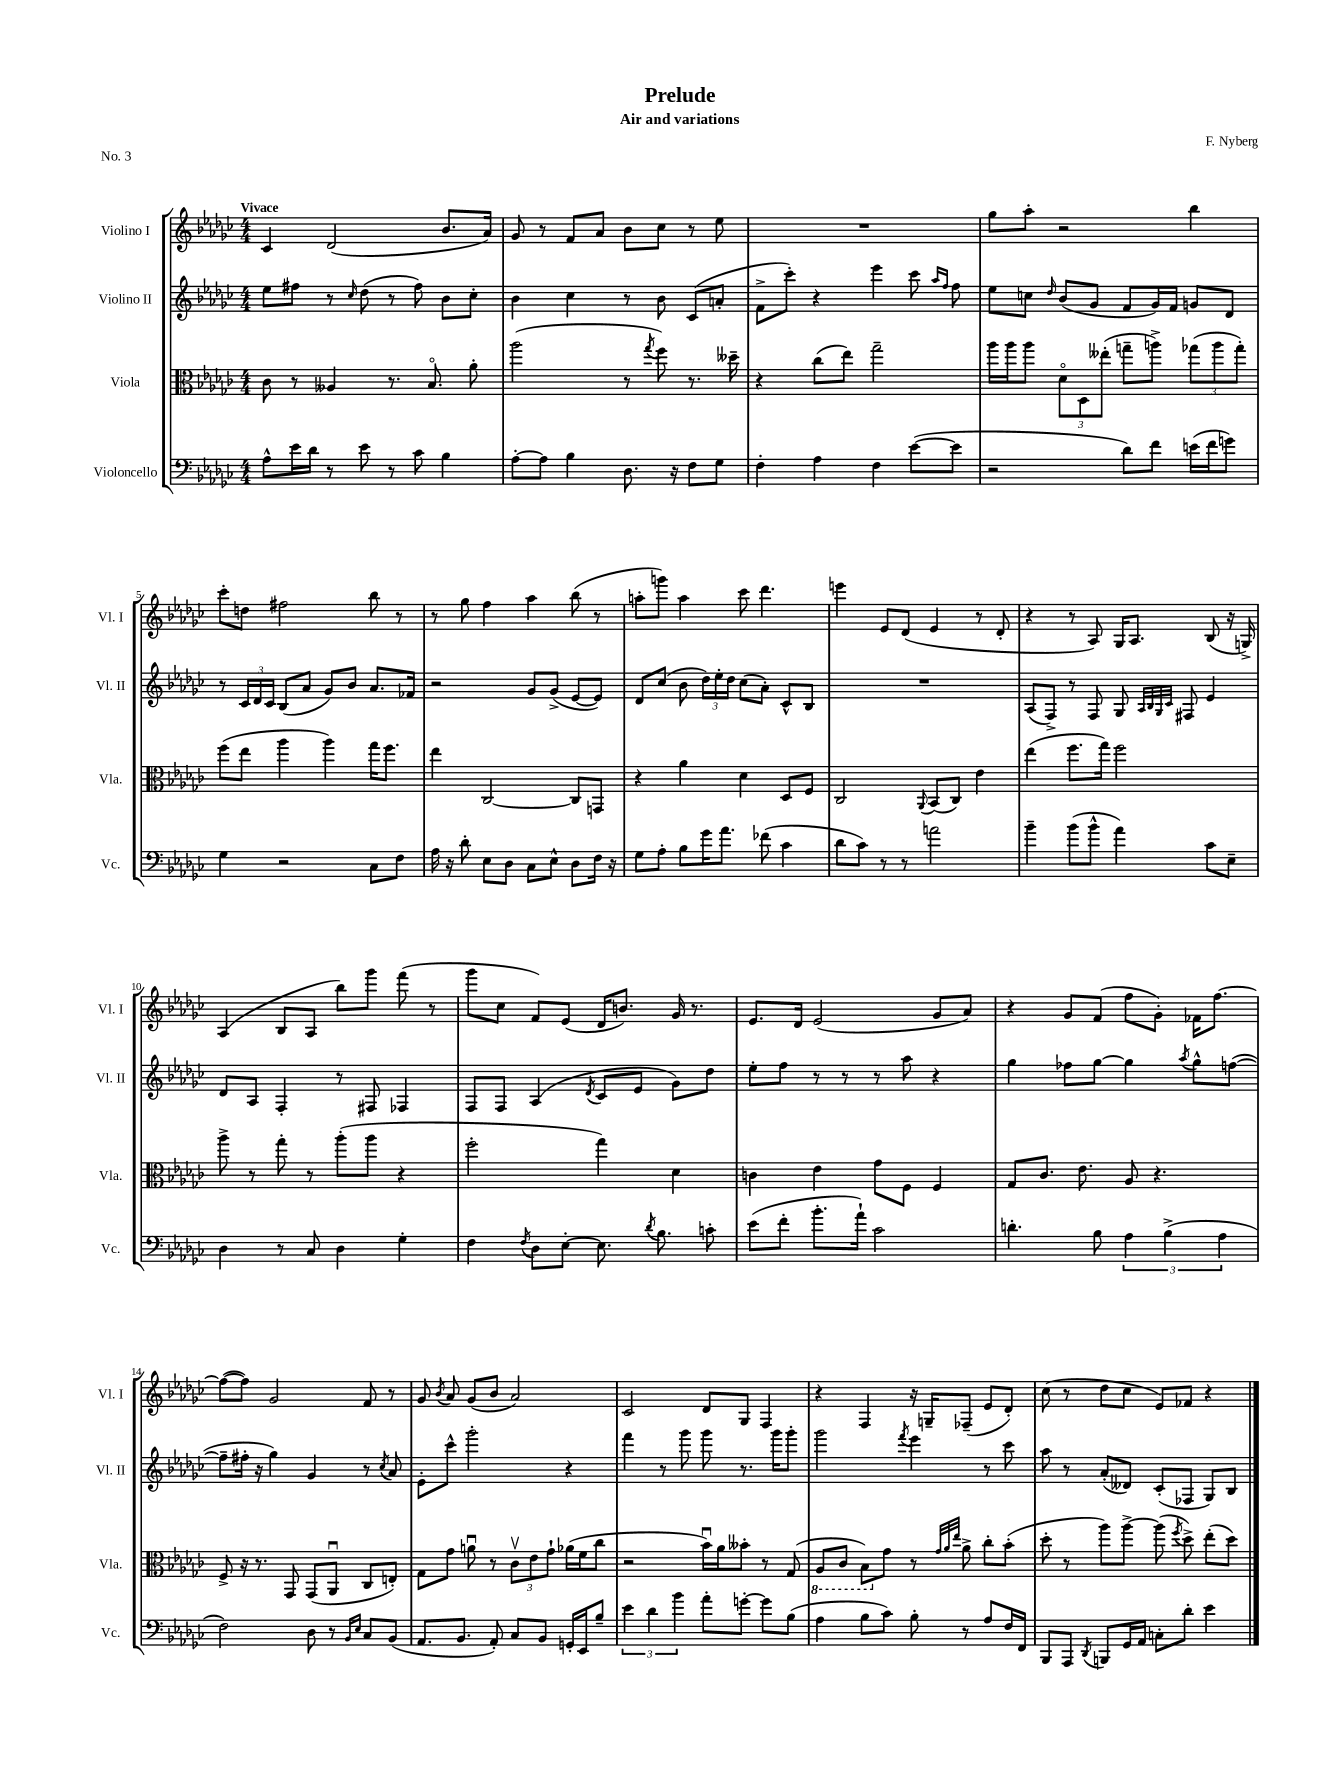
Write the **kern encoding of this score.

**kern	**kern	**kern	**kern
*part4	*part3	*part2	*part1
*staff4	*staff3	*staff2	*staff1
*I"Violoncello	*I"Viola	*I"Violino II	*I"Violino I
*I'Vc.	*I'Vla.	*I'Vl. II	*I'Vl. I
*clefF4	*clefC3	*clefG2	*clefG2
*k[b-e-a-d-g-c-]	*k[b-e-a-d-g-c-]	*k[b-e-a-d-g-c-]	*k[b-e-a-d-g-c-]
*M4/4	*M4/4	*M4/4	*M4/4
=1	=1	=1	=1
!	!	!	!LO:TX:a:B:t=Vivace
8A-^^\L	8c-\	8ee-\L	4c-/
16e-\L	8r	8ff#X\J	.
16d-\JJ	.	.	.
8r	4A--X/	8r	(2d-/
.	.	16qqcc-/	.
8e-\	.	(8dd-\	.
8r	8.r	8r	.
8c-\	.	8ff#\)	.
.	8.B-/	.	.
4B-\	.	8b-\L	8.b-/L
.	8a-'\	8cc-'\J	.
.	.	.	16a-/Jk)
=2	=2	=2	=2
[8A-'\L	(2aa-\	4b-\	8g-/
8A-\J]	.	.	8r
4B-\	.	4cc-\	8f/L
.	.	.	8a-/J
8.D-\	8r	8r	8b-\L
.	8qgg-/	.	.
.	8ff\)	8b-\	8cc-\J
16r	.	.	.
8F\L	8.r	(8c-/L	8r
8G-\J	.	8an'/J	8ee-\
.	16dd--X~\	.	.
=3	=3	=3	=3
4F'\	4r	8f^\L	1r
.	.	8ccc-'\J)	.
4A-\	(8cc-\L	4r	.
.	8ee-\J)	.	.
4F\	2gg-~\	4eee-\	.
([8e-\L	.	8ccc-\	.
.	.	16qqaa-/LL	.
.	.	16qqff/JJ	.
8e-\J]	.	8ff\	.
=4	=4	=4	=4
2r	16aa-\LL	8ee-\L	8gg-\L
.	16aa-\J	.	.
.	8aa-\J	8ccn\J	8aa-'\J
.	.	16qqdd-/	.
.	12d-\L	(8b-/L	2r
.	12D-\	.	.
.	.	8g-/J	.
.	(12ee--X'\J	.	.
8d-\L)	8ggn~\L	8f/L	.
8f\J	8aan^\J)	16g-/L)	.
.	.	16f/JJ	.
(16en\LL	(12gg-X\L	8gn/L	4bb-\
16f\J	.	.	.
.	12aa\	.	.
8gn\J)	.	8d-/J	.
.	12gg-'\J)	.	.
!!LO:LB:g=z
=5	=5	=5	=5
4G-\	(8ff\L	8r	8ccc-'\L
.	8ee-\J	24c-/LL	8ddn\J
.	.	24d-/	.
.	.	24c-/JJ	.
2r	4aa-\	(8B-/L	2ff#X\
.	.	8a-/J	.
.	4aa-\)	8g-/L)	.
.	.	8b-/J	.
8C-\L	16gg-\KL	8.a-/L	8bb-\
.	8.ff\J	.	.
8F\J	.	.	8r
.	.	16f-X/Jk	.
=6	=6	=6	=6
16A-\	4ee-\	2r	8r
16r	.	.	.
8d-'\	.	.	8gg-\
8E-\L	[2C-/	.	4ff\
8D-\J	.	.	.
8C-\L	.	8g-/L	4aa-\
8E-^^\J	.	(8g-^/J	.
8D-\L	8C-/L]	[8e-/L	(8bb-\
16F\Jk	8GGn/J	8e-/J])	8r
16r	.	.	.
=7	=7	=7	=7
8G-\L	4r	8d-/L	8aan'\L
8A-'\J	.	(8cc-/J	8gggn\J)
8B-\L	4a-\	8b-\	4aa\
16g-\K	.	24dd-\LL)	.
.	.	24ee-'\	.
8.a-\J	.	.	.
.	.	24dd-\JJ	.
.	4d-\	(8cc-\L	8ccc-\
(8f-X\	.	8a-'\J)	4.ddd-\
4c-\	8D-/L	8c-^^/L	.
.	8F/J	8B-/J	.
=8	=8	=8	=8
8d-\L	2C-/	1r	4eeen\
8c-\J)	.	.	.
8r	.	.	8e-/L
8r	.	.	(8d-/J
.	8qqAA-/	.	.
2an\	(8BB-/L	.	4e-/
.	8C-/J)	.	.
.	4e-\	.	8r
.	.	.	8d-'/
=9	=9	=9	=9
4b-~\	(4ee-\	(8A-/L	4r
.	.	8F^/J)	.
(8b-\L	8.ff\L	8r	8r
8b-^^\J	.	8F/	8A-/)
.	16gg-\Jk)	.	.
4a-\)	2ff\	8G-/	16G-/KL
.	.	.	8.A-/J
.	.	32qqA-/LLL	.
.	.	32qqB-/	.
.	.	32qqG-/	.
.	.	32qqc-/JJJ	.
.	.	8F#X/	.
8c-\L	.	4e-/	(8B-/
8E-~\J	.	.	16r
.	.	.	16Gn^/)
!!LO:LB:g=z
=10	=10	=10	=10
4D-\	8aa-^\	8d-/L	(4A-/
.	8r	8A-/J	.
8r	8gg-'\	4F'/	8B-/L
8C-/	8r	.	8A-/J
4D-\	(8aa-'\L	8r	8bb-\L)
.	8aa-\J	8F#X/	8ggg-\J
4G-'\	4r	4F-X/	(8fff\
.	.	.	8r
=11	=11	=11	=11
4F\	2ff'\	8F/L	8ggg-\L
.	.	8F/J	8cc-\J
8qF/	.	.	.
8D-\L	.	(4A-/	8f/L)
[8E-'\J	.	.	(8e-/J
.	.	8qd-/	.
8.E-\]	4gg-\)	8c-/L	16d-/KL
.	.	.	8.bn/J)
.	.	8e-/J	.
8qd-/	.	.	.
8.B-\	.	.	.
.	4d-\	8g-\L)	16g-/
.	.	.	8.r
8cn'\	.	8dd-\J	.
=12	=12	=12	=12
(8e-\L	4cn\	8ee-'\L	8.e-/L
8f'\J	.	8ff\J	.
.	.	.	16d-/Jk
8.b-'\L	4e-\	8r	(2e-/
.	.	8r	.
16a-`\Jk)	.	.	.
2c-\	8g-\L	8r	.
.	8F\J	8aa-\	.
.	4F/	4r	8g-/L
.	.	.	8a-/J)
=13	=13	=13	=13
4.dn'\	8G-/L	4gg-\	4r
.	8.c-/J	.	.
.	.	8ff-X\L	8g-/L
.	8.e-\	.	.
8B-\	.	[8gg-\J	(8f/J
6A-\	8A-/	4gg-\]	8ff\L
.	4.r	.	8g-'\J)
(6B-^\	.	.	.
.	.	8qaa-/	.
.	.	8gg-^^\L	16f-X\KL
.	.	.	[8.ff\J
6A-\	.	.	.
.	.	([8ffn\J	.
!!LO:LB:g=z
=14	=14	=14	=14
2F\)	8F^/	8ff~\L]	(8ff\L_
.	16r	16ff#X'\Jk	8ff\J])
.	8.r	16r	.
.	.	4gg-\)	2g-/
.	8GG-/	.	.
8D-\	(8GG-/L	4g-/	.
8r	8AA-u/J	.	.
16qqBB-/LL	.	.	.
16qqE-/JJ	.	.	.
8C-/L	8C-/L	8r	8f/
.	.	8qcc-/	.
(8BB-/J	8En'/J)	8a-/	8r
=15	=15	=15	=15
8.AA-/L	8G-\L	8e-'\L	8g-/
.	.	.	8qb-/
.	8g-\J	8ccc-^^\J	8a-/
8.BB-/J	.	.	.
.	8anu\	2ggg-'\	(8g-/L
8AA-'/)	8r	.	8b-/J
8C-/L	12c-v\L	.	2a-/)
.	12e-\	.	.
8BB-/J	.	.	.
.	12g-`\J	.	.
16GGn'/LL	(16a-X\LL	4r	.
16EE-/J	16f\J	.	.
8B-~/J	8cc-\J	.	.
=16	=16	=16	=16
6e-\	2r	4fff\	2c-/
6d-\	.	.	.
.	.	8r	.
6b-\	.	.	.
.	.	8ggg-\	.
8a-'\L	16b-u\LL)	8ggg-\	8d-/L
.	16a-\J	.	.
[8gn'\J	8b--X'\J	8.r	8G-/J
8g\L]	8r	.	4F/
.	.	16ggg-\KL	.
(8B-\J	(8G-/	8ggg-'\J	.
=17	=17	=17	=17
*	*8ba	*	*
4A-\	8AA-/L	2ggg-\	4r
.	8C-/J	.	.
8B-\L	8BB-\L)	.	4F/
*	*X8ba	*	*
8c-\J)	8g-\J	.	.
.	.	8qfff/	.
8B-'\	8r	4eee-\	16r
.	.	.	16Gn~/KL
.	32qqg-/LLL	.	.
.	32qqa-/	.	.
.	32qqee-/JJJ	.	.
8r	8a-^\	.	(8F-X~/J
8A-/L	8cc-'\L	8r	8e-/L
16F/L	(8b-'\J	8ccc-\	8d-'/J)
16FF/JJ	.	.	.
=18	=18	=18	=18
8BBB-/L	8dd-'\	8aa-\	(8cc-\
8AAA-/J	8r	8r	8r
8qDD-/	.	.	.
8BBBn/L	8aa-\L)	(8a-'/L	8dd-\L
16GG-/L	[8aa-^\J	8d--X/J)	8cc-\J
16AA-/JJ	.	.	.
8Cn'\L	(8aa-\]	(8c-'/L	8e-/L)
.	8qff/	.	.
8d-'\J	8dd-^\)	8F-X/J	8f-X/J
4e-\	(8ee-'\L	8G-/L)	4r
.	8dd-\J)	8B-/J	.
==	==	==	==
*-	*-	*-	*-
